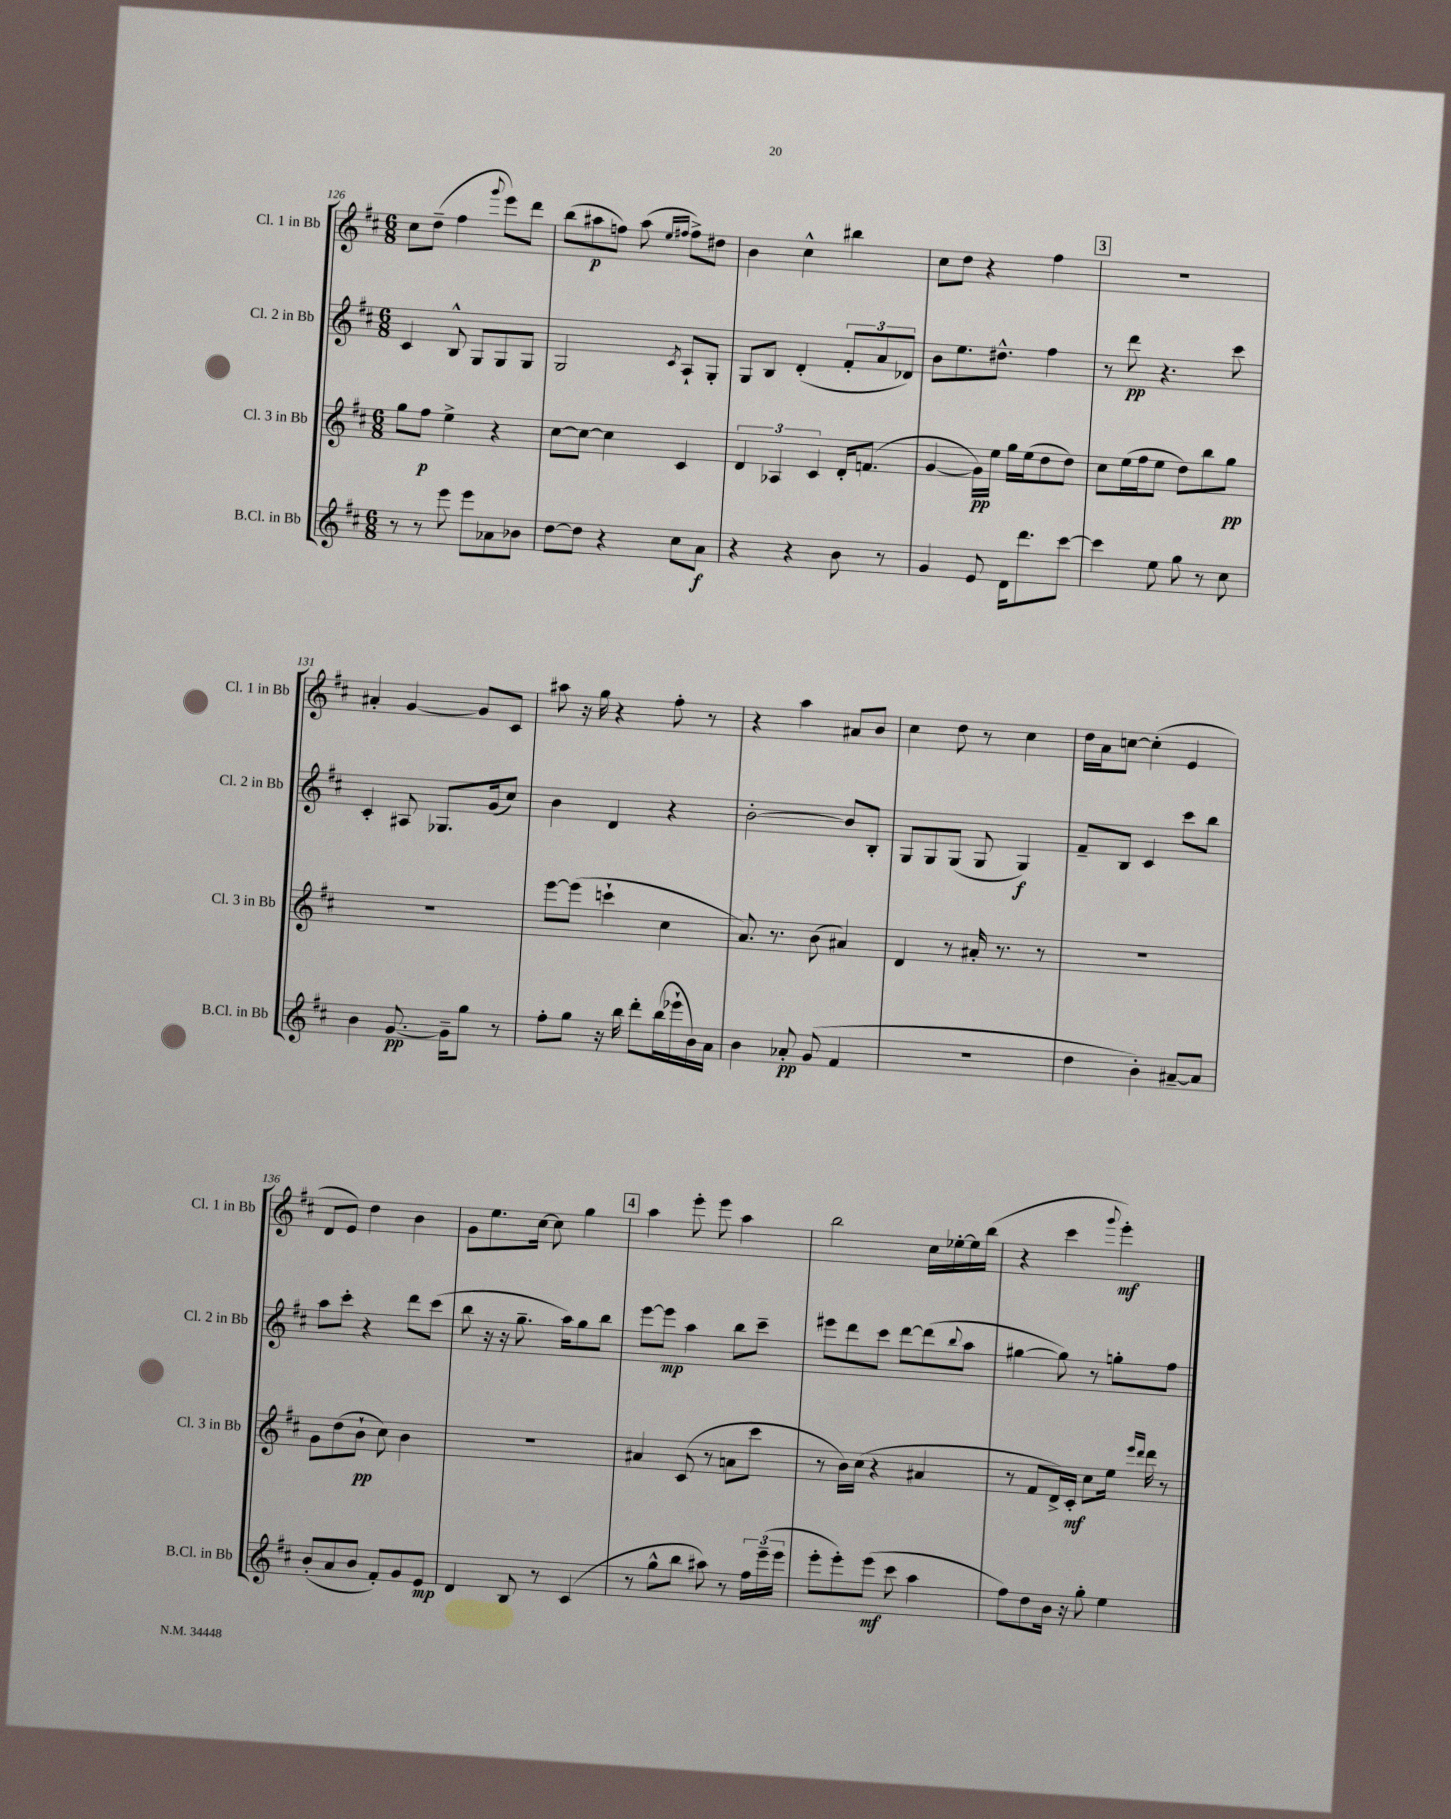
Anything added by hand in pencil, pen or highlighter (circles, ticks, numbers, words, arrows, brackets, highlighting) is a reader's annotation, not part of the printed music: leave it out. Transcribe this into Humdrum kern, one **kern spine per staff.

**kern	**dynam	**kern	**dynam	**kern	**dynam	**kern	**dynam
*part4	*part4	*part3	*part3	*part2	*part2	*part1	*part1
*staff4	*staff4	*staff3	*staff3	*staff2	*staff2	*staff1	*staff1
*I"B.Cl. in Bb	*	*I"Cl. 3 in Bb	*	*I"Cl. 2 in Bb	*	*I"Cl. 1 in Bb	*
*I'B.Cl. in Bb	*	*I'Cl. 3 in Bb	*	*I'Cl. 2 in Bb	*	*I'Cl. 1 in Bb	*
*clefG2	*	*clefG2	*	*clefG2	*	*clefG2	*
*k[f#c#]	*	*k[f#c#]	*	*k[f#c#]	*	*k[f#c#]	*
*M6/8	*	*M6/8	*	*M6/8	*	*M6/8	*
=126	=126	=126	=126	=126	=126	=126	=126
8r	.	8gg\L	.	4c#/	.	8cc#\L	.
8r	.	8ff#\J	p	.	.	(8dd~\J	.
8eee\	.	4ee^\	.	8B^^/	.	4ff#\	.
8eee\L	.	.	.	8G/L	.	.	.
.	.	.	.	.	.	8qqggg/	.
8a-X\	.	4r	.	8G/	.	8eee\L)	.
8b-X\J	.	.	.	8G/J	.	8ddd\J	.
=127	=127	=127	=127	=127	=127	=127	=127
[8dd\L	.	[8cc#\L	.	2G/	.	(8bb\L	.
8dd\J]	.	8cc#\J_	.	.	.	8aa#X\	p
4r	.	4cc#\]	.	.	.	8ffn\J)	.
.	.	.	.	.	.	(8aa#\	.
.	.	.	.	.	.	16qqee/LL	.
.	.	.	.	8qc#/	.	16qqff#X/JJ	.
8cc#\L	.	4c#/	.	8A`/L	.	8ff#^\L)	.
8a\J	f	.	.	8G'/J	.	8dd#X\J	.
=128	=128	=128	=128	=128	=128	=128	=128
4r	.	6d/	.	8G/L	.	4b\	.
.	.	.	.	8B/J	.	.	.
.	.	6A-X/	.	.	.	.	.
4r	.	.	.	(4d'/	.	4cc#^^\	.
.	.	6c#/	.	.	.	.	.
8b\	.	16d'/KL	.	12f#'/L	.	4bb#X\	.
.	.	(8.fn/J	.	.	.	.	.
.	.	.	.	12a/	.	.	.
8r	.	.	.	.	.	.	.
.	.	.	.	12d-X/J)	.	.	.
=129	=129	=129	=129	=129	=129	=129	=129
4g/	.	[4g/	.	8b\L	.	8cc#\L	.
.	.	.	.	8.ee\	.	8dd\J	.
8e/	.	16g\LL])	pp	.	.	4r	.
.	.	16ee\JJ	.	8.dd#X^^\J	.	.	.
16d\KL	.	16gg\LL	.	.	.	.	.
8.ddd\	.	(16ee\J	.	.	.	.	.
.	.	8dd\	.	4ff#\	.	4ff#\	.
[8ccc#\J	.	8dd\J)	.	.	.	.	.
!!LO:REH:place=s1:t=3
=130	=130	=130	=130	=130	=130	=130	=130
4ccc#\]	.	8cc#\L	.	8r	.	2.r	.
.	.	(16ee\L	.	8ddd\	pp	.	.
.	.	16ff#\J	.	.	.	.	.
8ee\	.	8ee\J	.	4.r	.	.	.
8gg\	.	8dd\L)	.	.	.	.	.
8r	.	8bb\	.	.	.	.	.
8cc#\	.	8gg\J	pp	8ccc#\	.	.	.
!!LO:LB:g=z
=131	=131	=131	=131	=131	=131	=131	=131
4b\	.	2.r	.	4c#'/	.	4a#X'/	.
[8.g/	pp	.	.	8A#X/	.	[4g/	.
.	.	.	.	8.G-X/L	.	.	.
16g~\KL]	.	.	.	.	.	.	.
8gg\J	.	.	.	.	.	8g/L]	.
.	.	.	.	(16g/k	.	.	.
8r	.	.	.	8cc#/J)	.	8c#/J	.
=132	=132	=132	=132	=132	=132	=132	=132
8ff#'\L	.	[8eee\L	.	4b\	.	8aa#X\	.
8gg\J	.	(8eee\J]	.	.	.	16r	.
.	.	.	.	.	.	16gg\	.
16r	.	4cccn`\	.	4d/	.	4r	.
16bb\	.	.	.	.	.	.	.
8ddd'\L	.	.	.	.	.	.	.
(16bb\L	.	4cc#\	.	4r	.	8ff#'\	.
16eee-X`\	.	.	.	.	.	.	.
16b\)	.	.	.	.	.	8r	.
16a\JJ	.	.	.	.	.	.	.
=133	=133	=133	=133	=133	=133	=133	=133
4b\	.	8.a/)	.	[2b'\	.	4r	.
.	.	8.r	.	.	.	.	.
8a-X'/	pp	.	.	.	.	4aa\	.
(8g/	.	(8b\	.	.	.	.	.
4f#/	.	4a#X/)	.	8b/L]	.	8a#X/L	.
.	.	.	.	8B'/J	.	8b/J	.
=134	=134	=134	=134	=134	=134	=134	=134
2.r	.	4d/	.	8G/L	.	4cc#\	.
.	.	.	.	8G/	.	.	.
.	.	8r	.	(8G/J	.	8dd\	.
.	.	16a#X'/	.	8G/	.	8r	.
.	.	8.r	.	.	.	.	.
.	.	.	.	4G/)	f	4cc#\	.
.	.	8r	.	.	.	.	.
=135	=135	=135	=135	=135	=135	=135	=135
4dd\	.	2.r	.	8f#~/L	.	16dd\LL	.
.	.	.	.	.	.	16a\J	.
.	.	.	.	8B/J	.	[8ccn\J	.
4b'\)	.	.	.	4c#/	.	(4cc'\]	.
[8a#X~/L	.	.	.	8ccc#\L	.	4e/	.
8a#/J]	.	.	.	8bb\J	.	.	.
!!LO:LB:g=z
=136	=136	=136	=136	=136	=136	=136	=136
(8b'/L	.	8g\L	.	8aa\L	.	8d/L	.
8a/	.	(8dd\	.	8ccc#'\J	.	8e/J)	.
8b/J	.	8b`\J	pp	4r	.	4dd\	.
8f#'/L)	.	8cc#\)	.	.	.	.	.
8g/	.	4b\	.	8ddd\L	.	4b\	.
8e/J	mp	.	.	(8ccc#\J	.	.	.
=137	=137	=137	=137	=137	=137	=137	=137
4d/	.	2.r	.	8bb\	.	8g\L	.
.	.	.	.	16r	.	8.ee\	.
.	.	.	.	16r	.	.	.
8B/	.	.	.	8.gg~\	.	.	.
.	.	.	.	.	.	[16cc#\Jk	.
8r	.	.	.	.	.	8cc#\]	.
.	.	.	.	16aa\KL)	.	.	.
(4c#/	.	.	.	8gg\	.	4gg\	.
.	.	.	.	8bb\J	.	.	.
!!LO:REH:place=s1:t=4
=138	=138	=138	=138	=138	=138	=138	=138
8r	.	4a#X/	.	[8eee\L	.	4aa\	.
8gg^^\L	.	.	.	8eee\J]	mp	.	.
8bb\J	.	(8c#/	.	4aa\	.	8eee'\	.
8aa#X\)	.	8r	.	.	.	8eee\	.
8r	.	8an\L	.	8bb\L	.	4aa\	.
24ff#\LL	.	8ccc#\J	.	8ccc#~\J	.	.	.
(24eee~\	.	.	.	.	.	.	.
24eee\JJ	.	.	.	.	.	.	.
=139	=139	=139	=139	=139	=139	=139	=139
8eee'\L	.	8r	.	8eee#X\L	.	2bb\	.
8eee'\)	.	16b\LL)	.	8ddd\	.	.	.
.	.	(16cc#\JJ	.	.	.	.	.
(8eee\J	mf	4r	.	8ccc#\J	.	.	.
8ccc#\	.	.	.	[8ddd\L	.	.	.
4aa\	.	4a#X/	.	(8ddd\]	.	16cc#\LL	.
.	.	.	.	.	.	[16ee-X'\	.
.	.	.	.	8qqbb/	.	.	.
.	.	.	.	8aa\J	.	16ee-\]	.
.	.	.	.	.	.	(16bb\JJ	.
=140	=140	=140	=140	=140	=140	=140	=140
8ff#\L)	.	8r	.	[4gg#X\	.	4r	.
8dd\	.	8f#/L	.	.	.	.	.
16b\Jk	.	16d^/L)	.	8gg#\])	.	4ccc#\	.
16r	.	16c#'/JJ	mf	.	.	.	.
8gg'\	.	8cc#\L	.	8r	.	.	.
.	.	.	.	.	.	8qqggg/	.
4ee\	.	16ee\Jk	.	8ggn'\L	.	4eee'\)	mf
.	.	16qqeee/LL	.	.	.	.	.
.	.	16qqddd/JJ	.	.	.	.	.
.	.	16ddd\	.	.	.	.	.
.	.	8r	.	8ff#\J	.	.	.
==	==	==	==	==	==	==	==
*-	*-	*-	*-	*-	*-	*-	*-
